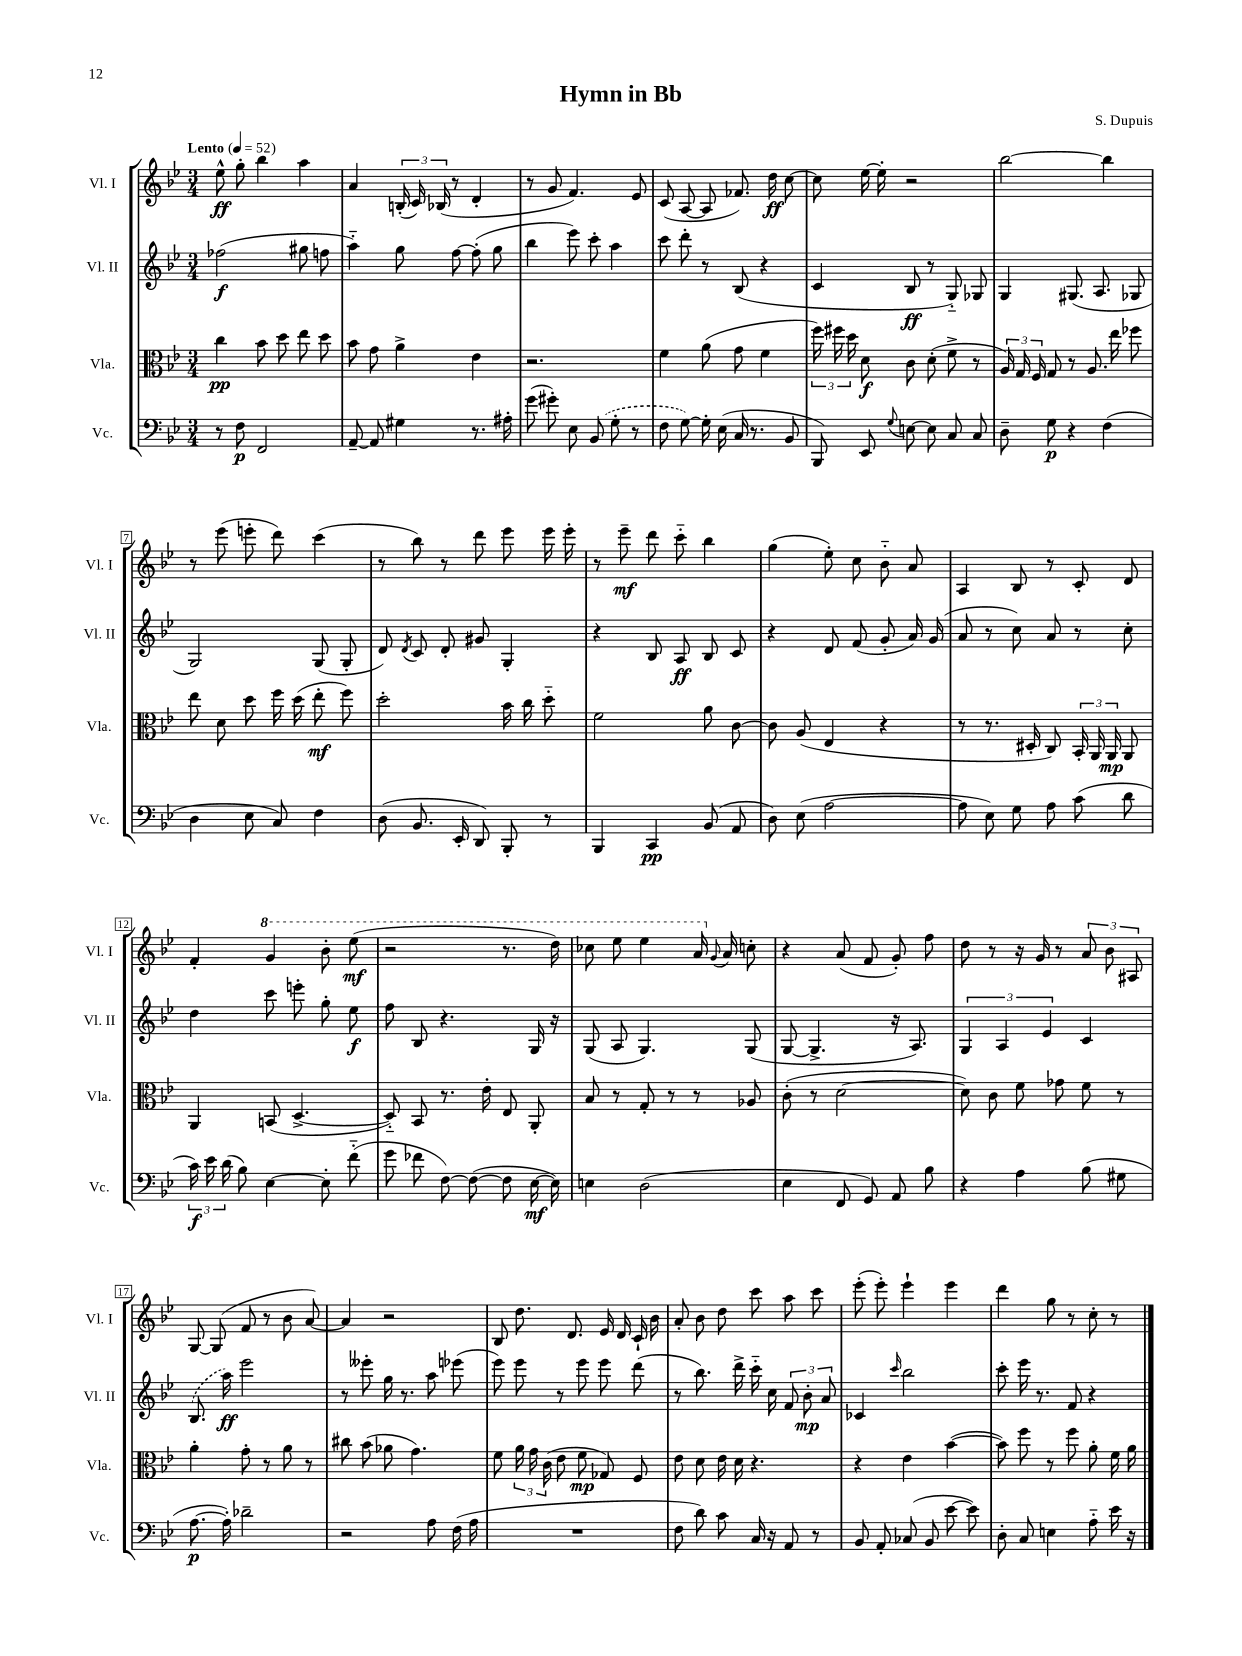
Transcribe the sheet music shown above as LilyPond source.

\header { title = "Hymn in Bb" composer = "S. Dupuis" }
<<
\new StaffGroup <<
\new Staff = "s0" \with { instrumentName = "Vl. I" shortInstrumentName = "Vl. I" } {
    \clef treble \key bes \major \numericTimeSignature \time 3/4 \tempo "Lento" 4 = 52
    \autoBeamOff ees''8-^\ff g''8-. bes''4 a''4 |
    a'4 \tuplet 3/2 { b16-.( c'16) bes16( } r8 d'4-. |
    r8 g'8 f'4.) ees'8 |
    c'8( a8~ a8 fes'8.) d''16\ff c''8~ |
    c''8 ees''16~ ees''16-. r2 |
    bes''2~ bes''4 |
    r8 ees'''8( e'''8-. d'''8) c'''4( |
    r8 bes''8) r8 d'''8 ees'''8 ees'''16 ees'''16-. |
    r8 ees'''8--\mf d'''8 c'''8-_ bes''4 |
    g''4( ees''8-.) c''8 bes'8-_ a'8 |
    a4 bes8 r8 c'8-. d'8 |
    f'4-. \ottava #1 g''4 bes''8-. ees'''8\mf( |
    r2 r8. d'''16) |
    ces'''8 ees'''8 ees'''4 a''16 \ottava #0 \appoggiatura { g'8 } a'16 c''!8-. |
    r4 a'8( f'8 g'8-.) f''8 |
    d''8 r8 r16 g'16 r8 \tuplet 3/2 { a'8 bes'8 ais8 } |
    g8~ g8( f'8 r8 bes'8 a'8~) |
    a'4 r2 |
    bes8 d''8. d'8. ees'16 d'16 c'16-! bes'16 |
    a'8-. bes'8 d''8 c'''8 a''8 c'''8 |
    ees'''8-.( ees'''8-.) ees'''4-! ees'''4 |
    d'''4 g''8 r8 c''8-. r8 \bar "|." |
}
\new Staff = "s1" \with { instrumentName = "Vl. II" shortInstrumentName = "Vl. II" } {
    \clef treble \key bes \major \numericTimeSignature \time 3/4
    \autoBeamOff fes''2\f( gis''8 f''8 |
    a''4-_) g''8 f''8~ f''8-.( g''8 |
    bes''4 ees'''8) c'''8-. a''4 |
    c'''8 d'''8-. r8 bes8( r4 |
    c'4 bes8\ff r8 g8-_) ges8 |
    g4 gis8.( a8. ges8 |
    g2) g8( g8-. |
    d'8) \acciaccatura { d'8 } c'8 d'8-. gis'8 g4-. |
    r4 bes8 a8\ff bes8 c'8 |
    r4 d'8 f'8( g'8-. a'16) g'16( |
    a'8 r8 c''8) a'8 r8 c''8-. |
    d''4 c'''8 e'''8-. g''8-. ees''8\f |
    f''8 bes8 r4. g16 r16 |
    g8( a8 g4.) g8( |
    g8~ g4.-> r16 a8.) |
    \tuplet 3/2 { g4 a4 ees'4 } c'4 |
    \once \slurDashed bes8.( a''16\ff) ees'''2 |
    r8 eeses'''8-. g''16 r8. a''8 ees'''8( |
    ees'''8) ees'''8 r8 ees'''8 ees'''8 d'''8( |
    r8 bes''8.) d'''16-> c'''16-_ c''16 \tuplet 3/2 { f'8 bes'8-.\mp a'8 } |
    ces'4 \grace { c'''16 } bes''2 |
    c'''8-. ees'''16 r8. f'8 r4 \bar "|." |
}
\new Staff = "s2" \with { instrumentName = "Vla." shortInstrumentName = "Vla." } {
    \clef alto \key bes \major \numericTimeSignature \time 3/4
    \autoBeamOff c''4\pp bes'8 d''8 ees''8 d''8 |
    bes'8 g'8 a'4-> ees'4 |
    r2. |
    f'4 a'8( g'8 f'4 |
    \tuplet 3/2 { f''16) fis''16 d''16 } d'8\f c'8 d'8-.( f'8-> r8 |
    \tuplet 3/2 { a16) g16 f16 } g8 r8 a8. ees''16 fes''8 |
    ees''8 d'8 d''8 f''16 d''16( ees''8-.\mf f''8) |
    d''2-. bes'16 c''16 d''8-_ |
    f'2 a'8 c'8~ |
    c'8 a8( ees4 r4 |
    r8 r8. dis16-. c8) \tuplet 3/2 { bes,16-. a,16 a,16\mp } a,8 |
    a,4 b,8( d4.~-> |
    d8-_) bes,8 r8. ees'16-. ees8 a,8-. |
    bes8 r8 g8-. r8 r8 aes8 |
    c'8-.( r8 d'2~ |
    d'8) c'8 f'8 ges'8 f'8 r8 |
    a'4-. g'8-. r8 a'8 r8 |
    cis''8 bes'8( aes'8 g'4.) |
    f'8 \tuplet 3/2 { a'16 g'16 c'16( } ees'8 f'8\mp ges8) f8 |
    ees'8 d'8 ees'16 d'16 r4. |
    r4 ees'4 bes'4~( |
    bes'8) f''8 r8 f''8 a'8-. f'16 a'16 \bar "|." |
}
\new Staff = "s3" \with { instrumentName = "Vc." shortInstrumentName = "Vc." } {
    \clef bass \key bes \major \numericTimeSignature \time 3/4
    \autoBeamOff r8 f8\p f,2 |
    a,8~-- a,8 gis4 r8. ais16-. |
    g'8( gis'8-.) ees8 \once \slurDashed bes,8( g8-. r8 |
    f8 g8~) g16-. ees16( c16 r8. bes,8 |
    bes,,8) ees,8 \appoggiatura { g8 } e8~ e8 c8 c8 |
    d8-- g8\p r4 f4( |
    d4 ees8 c8) f4 |
    d8( bes,8. ees,16-. d,8) bes,,8-. r8 |
    bes,,4 c,4\pp bes,8( a,8 |
    d8) ees8( a2~ |
    a8 ees8) g8 a8 c'8( d'8 |
    \tuplet 3/2 { c'16\f) ees'16 d'16( } bes8) ees4~ ees8-. f'8-_( |
    g'8 fes'8 f8~) f8~( f8 ees16~\mf ees16) |
    e4 d2( |
    ees4 f,8 g,8) a,8 bes8 |
    r4 a4 bes8( gis8 |
    a8.~\p a16-.) des'2-- |
    r2 a8 f16( a16 |
    R2. |
    f8 d'8) c'8 c16 r16 a,8 r8 |
    bes,8 a,8-. ces8( bes,8 ees'8~ ees'8) |
    d8-. c8 e4 a8-_ ees'16 r16 \bar "|." |
}
>>
>>
\layout { \context { \Score \override BarNumber.stencil = #(make-stencil-boxer 0.1 0.3 ly:text-interface::print) } }
